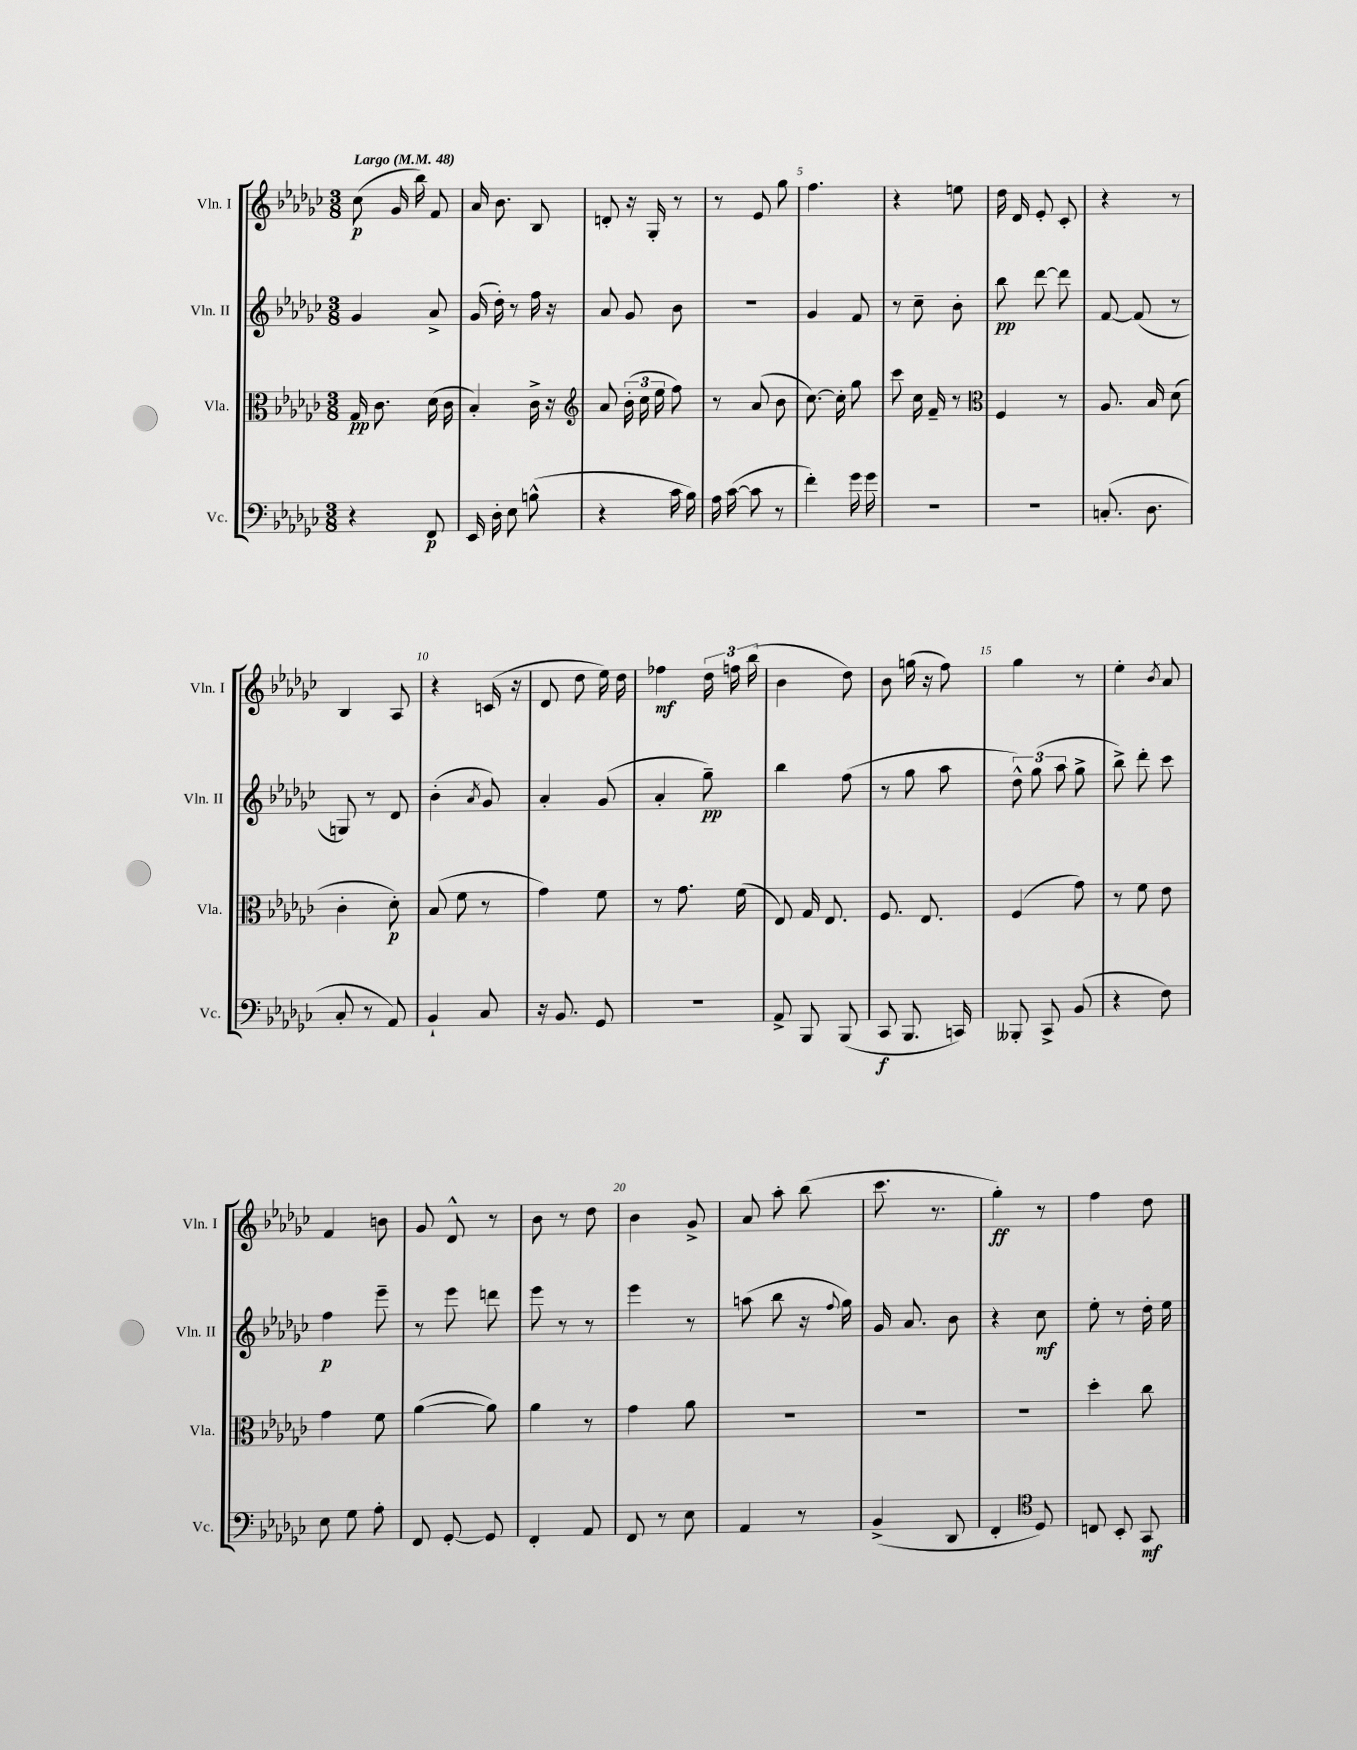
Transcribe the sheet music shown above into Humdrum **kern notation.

**kern	**dynam	**kern	**dynam	**kern	**dynam	**kern	**dynam
*part4	*part4	*part3	*part3	*part2	*part2	*part1	*part1
*staff4	*staff4	*staff3	*staff3	*staff2	*staff2	*staff1	*staff1
*I"Vc.	*	*I"Vla.	*	*I"Vln. II	*	*I"Vln. I	*
*I'Vc.	*	*I'Vla.	*	*I'Vln. II	*	*I'Vln. I	*
*clefF4	*	*clefC3	*	*clefG2	*	*clefG2	*
*k[b-e-a-d-g-c-]	*	*k[b-e-a-d-g-c-]	*	*k[b-e-a-d-g-c-]	*	*k[b-e-a-d-g-c-]	*
*M3/8	*	*M3/8	*	*M3/8	*	*M3/8	*
*MM48	*	*MM48	*	*MM48	*	*MM48	*
=1	=1	=1	=1	=1	=1	=1	=1
!	!	!	!	!	!	!LO:TX:a:B:t=Largo	!
4r	.	16G-/	pp	4g-/	.	(8cc-\	p
.	.	8.c-\	.	.	.	.	.
.	.	.	.	.	.	16g-/	.
.	.	.	.	.	.	16bb-\)	.
8FF/	p	(16d-\	.	8a-^/	.	8f/	.
.	.	16c-\	.	.	.	.	.
=2	=2	=2	=2	=2	=2	=2	=2
16EE-/	.	4B-'/)	.	(16g-/	.	16a-/	.
16D-'\	.	.	.	16dd-'\)	.	8.b-\	.
8E-\	.	.	.	8r	.	.	.
(8Bn^^\	.	16c-^\	.	16ff\	.	8B-/	.
.	.	16r	.	16r	.	.	.
=3	=3	=3	=3	=3	=3	=3	=3
*	*	*clefG2	*	*	*	*	*
4r	.	8a-/	.	8a-/	.	8dn'/	.
.	.	(24b-'\	.	8g-/	.	16r	.
.	.	24cc-\	.	.	.	.	.
.	.	.	.	.	.	16G-'/	.
.	.	24ee-\	.	.	.	.	.
16c-\	.	8ff\)	.	8b-\	.	8r	.
16B-\)	.	.	.	.	.	.	.
=4	=4	=4	=4	=4	=4	=4	=4
16A-\	.	8r	.	4.r	.	8r	.
([16c-\	.	.	.	.	.	.	.
8c-\]	.	(8a-/	.	.	.	8e-/	.
8r	.	8b-\	.	.	.	8gg-\	.
=5	=5	=5	=5	=5	=5	=5	=5
4f'\)	.	[8.cc-\)	.	4g-/	.	4.ff\	.
.	.	16cc-'\]	.	.	.	.	.
16g-\	.	8gg-\	.	8f/	.	.	.
16g-\	.	.	.	.	.	.	.
=6	=6	=6	=6	=6	=6	=6	=6
4.r	.	8ccc-\	.	8r	.	4r	.
.	.	16cc-\	.	8cc-~\	.	.	.
.	.	16f~/	.	.	.	.	.
.	.	8r	.	8b-'\	.	8een\	.
=7	=7	=7	=7	=7	=7	=7	=7
*	*	*clefC3	*	*	*	*	*
4.r	.	4F/	.	8bb-\	pp	16dd-\	.
.	.	.	.	.	.	16d-/	.
.	.	.	.	[8ddd-\	.	8e-'/	.
.	.	8r	.	8ddd-\]	.	8c-'/	.
=8	=8	=8	=8	=8	=8	=8	=8
(8.Cn'/	.	8.A-/	.	[8f/	.	4r	.
.	.	.	.	(8f/]	.	.	.
8.D-\	.	16B-/	.	.	.	.	.
.	.	(8d-\	.	8r	.	8r	.
!!LO:LB:g=z
=9	=9	=9	=9	=9	=9	=9	=9
8C-'/	.	4c-'\	.	8Gn/)	.	4B-/	.
8r	.	.	.	8r	.	.	.
8AA-/)	.	8d-'\)	p	8d-/	.	8A-/	.
=10	=10	=10	=10	=10	=10	=10	=10
4BB-`/	.	(8B-/	.	(4b-'\	.	4r	.
.	.	8f\	.	.	.	.	.
.	.	.	.	8qa-/	.	.	.
8C-/	.	8r	.	8g-/)	.	(16cn/	.
.	.	.	.	.	.	16r	.
=11	=11	=11	=11	=11	=11	=11	=11
16r	.	4g-\)	.	4a-'/	.	8d-/	.
8.BB-/	.	.	.	.	.	.	.
.	.	.	.	.	.	8dd-\	.
8GG-/	.	8f\	.	(8g-/	.	16ee-\)	.
.	.	.	.	.	.	16dd-\	.
=12	=12	=12	=12	=12	=12	=12	=12
4.r	.	8r	.	4a-'/	.	4ff-X\	mf
.	.	8.g-\	.	.	.	.	.
.	.	.	.	8gg-~\)	pp	24dd-\	.
.	.	.	.	.	.	24ffn\	.
.	.	(16f\	.	.	.	.	.
.	.	.	.	.	.	(24bb-\	.
=13	=13	=13	=13	=13	=13	=13	=13
8AA-^/	.	8E-/)	.	4bb-\	.	4b-\	.
8BBB-/	.	16G-/	.	.	.	.	.
.	.	8.E-/	.	.	.	.	.
(8BBB-/	.	.	.	(8ff\	.	8dd-\)	.
=14	=14	=14	=14	=14	=14	=14	=14
8CC-/	f	8.F/	.	8r	.	8b-\	.
8.BBB-/	.	.	.	8gg-\	.	(16ggn\	.
.	.	8.E-/	.	.	.	16r	.
.	.	.	.	8aa-\	.	8ff\)	.
16CCn/)	.	.	.	.	.	.	.
=15	=15	=15	=15	=15	=15	=15	=15
8BBB--X'/	.	(4F/	.	12dd-^^\)	.	4gg-\	.
.	.	.	.	(12gg-\	.	.	.
8CC-^/	.	.	.	.	.	.	.
.	.	.	.	12aa-\	.	.	.
(8BB-/	.	8g-\)	.	8gg-^\	.	8r	.
=16	=16	=16	=16	=16	=16	=16	=16
4r	.	8r	.	8bb-^\)	.	4ee-'\	.
.	.	8f\	.	8ddd-'\	.	.	.
.	.	.	.	.	.	8qb-/	.
8F\)	.	8e-\	.	8ccc-\	.	8a-/	.
!!LO:LB:g=z
=17	=17	=17	=17	=17	=17	=17	=17
8E-\	.	4g-\	.	4ff\	p	4f/	.
8G-\	.	.	.	.	.	.	.
8A-'\	.	8f\	.	8eee-~\	.	8bn\	.
=18	=18	=18	=18	=18	=18	=18	=18
8FF/	.	([4a-\	.	8r	.	8g-/	.
[8GG-'/	.	.	.	8eee-\	.	8d-^^/	.
8GG-/]	.	8a-\])	.	8dddn\	.	8r	.
=19	=19	=19	=19	=19	=19	=19	=19
4FF'/	.	4a-\	.	8eee-\	.	8b-\	.
.	.	.	.	8r	.	8r	.
8AA-/	.	8r	.	8r	.	8dd-\	.
=20	=20	=20	=20	=20	=20	=20	=20
8FF/	.	4g-\	.	4eee-\	.	4b-\	.
8r	.	.	.	.	.	.	.
8E-\	.	8a-\	.	8r	.	8g-^/	.
=21	=21	=21	=21	=21	=21	=21	=21
4AA-/	.	4.r	.	(8aan\	.	8a-/	.
.	.	.	.	8bb-\	.	8aa-'\	.
8r	.	.	.	16r	.	(8bb-\	.
.	.	.	.	8qqff/	.	.	.
.	.	.	.	16gg-\)	.	.	.
=22	=22	=22	=22	=22	=22	=22	=22
(4BB-^/	.	4.r	.	16g-/	.	8.ccc-\	.
.	.	.	.	8.a-/	.	.	.
.	.	.	.	.	.	8.r	.
8DD-/	.	.	.	8b-\	.	.	.
=23	=23	=23	=23	=23	=23	=23	=23
4FF'/	.	4.r	.	4r	.	4gg-'\)	ff
*clefC4	*	*	*	*	*	*	*
8D-/)	.	.	.	8cc-\	mf	8r	.
=24	=24	=24	=24	=24	=24	=24	=24
8Cn/	.	4dd-'\	.	8ee-'\	.	4ff\	.
8BB-'/	.	.	.	8r	.	.	.
8GG-/	mf	8cc-\	.	16dd-'\	.	8dd-\	.
.	.	.	.	16ee-\	.	.	.
==	==	==	==	==	==	==	==
*-	*-	*-	*-	*-	*-	*-	*-
